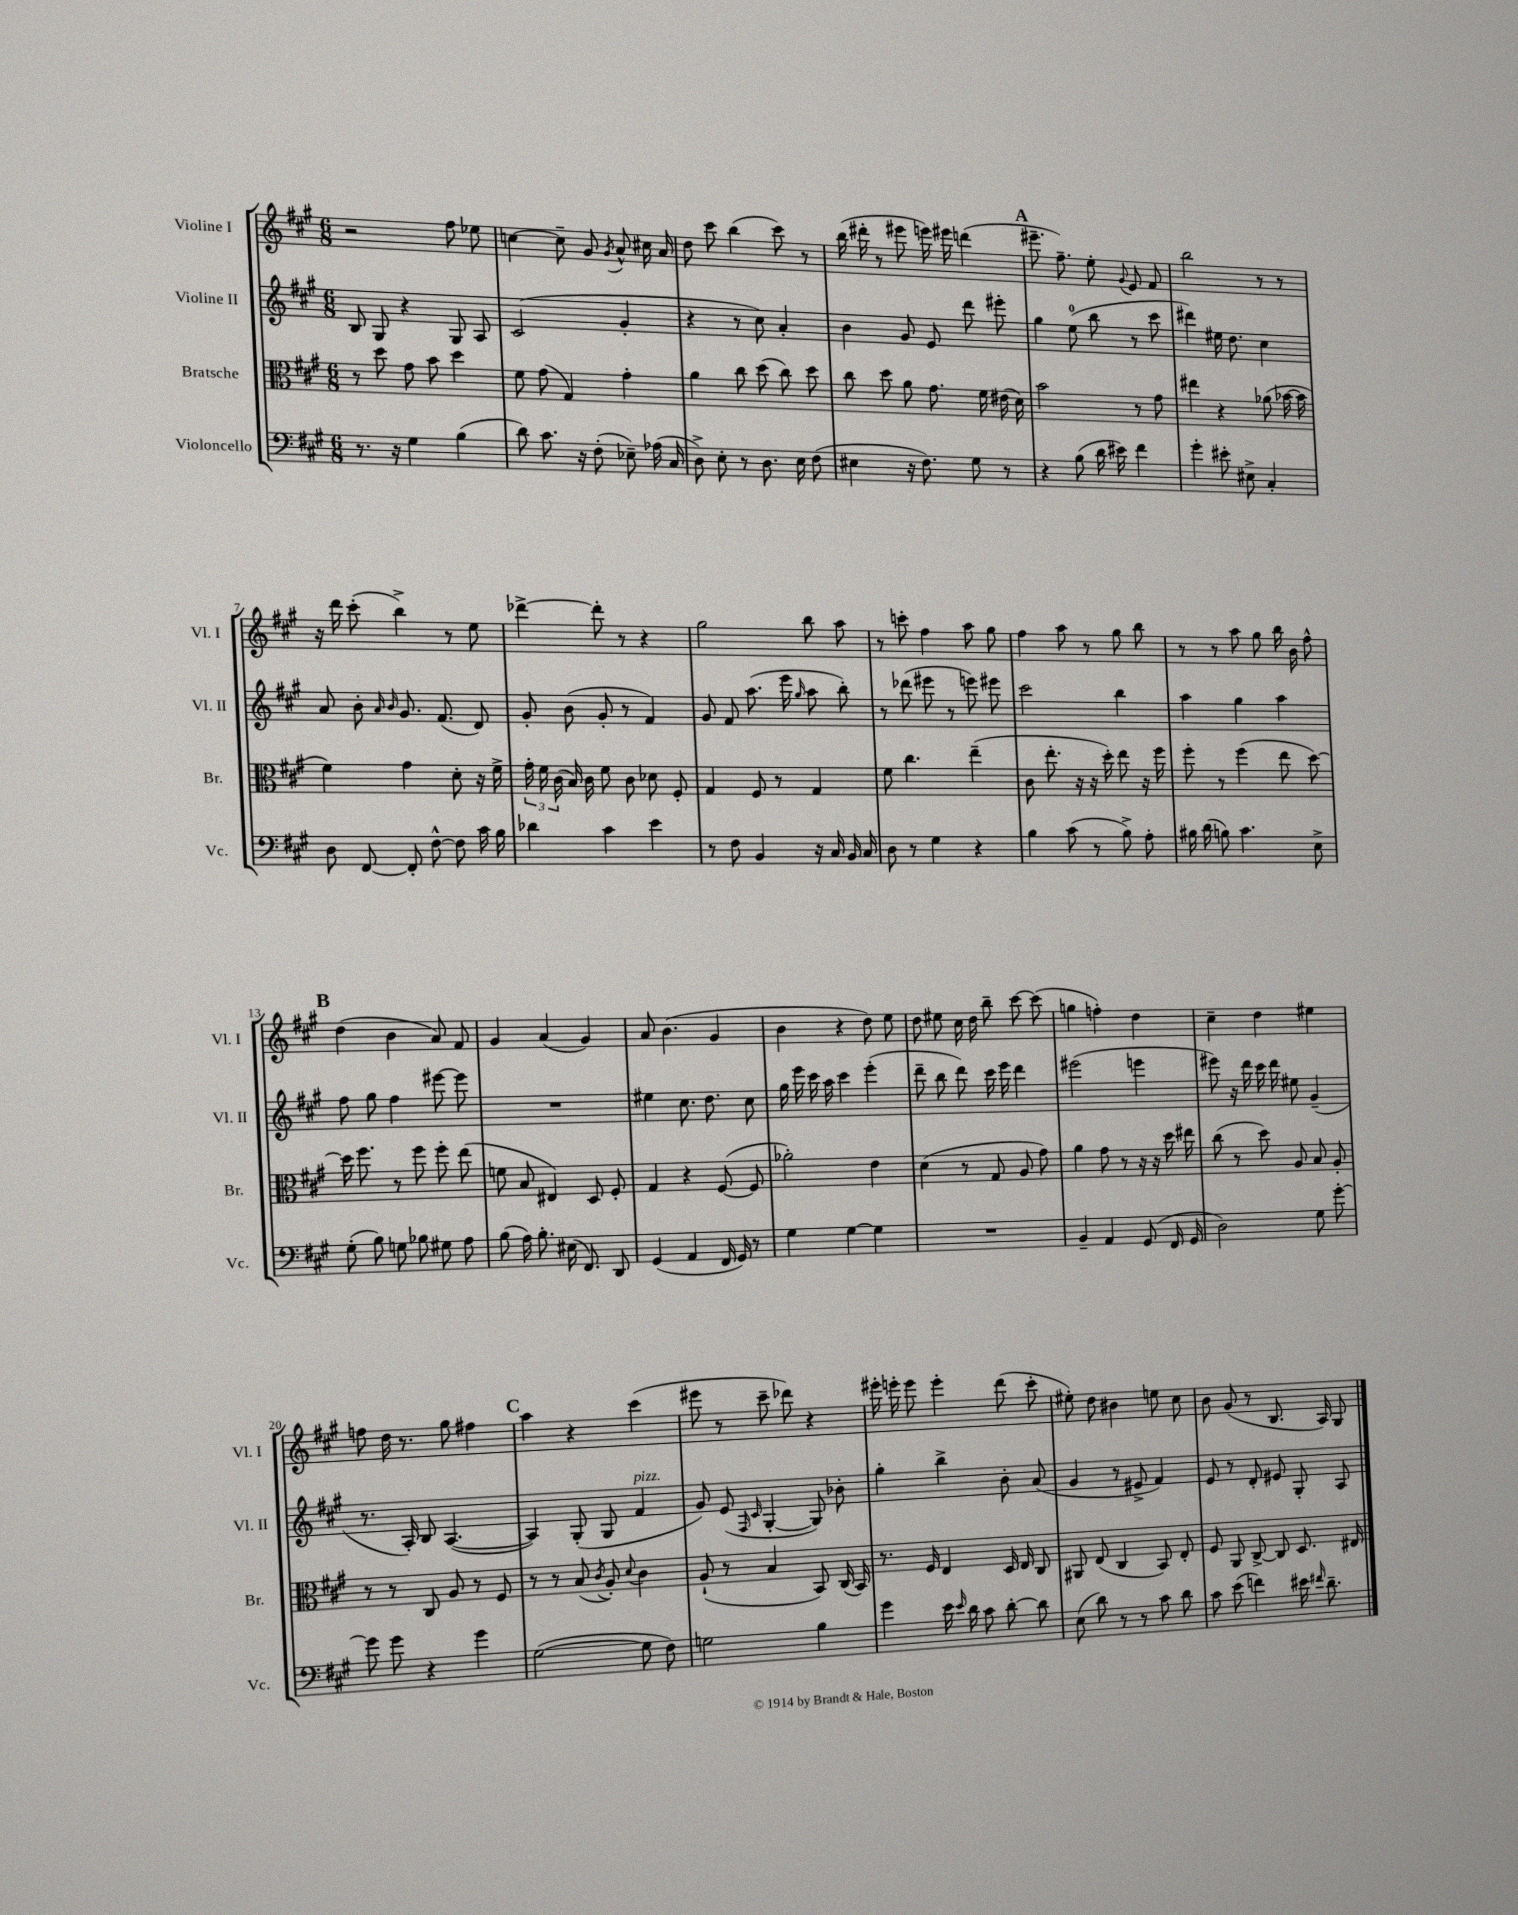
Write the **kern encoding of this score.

**kern	**kern	**kern	**kern
*staff4	*staff3	*staff2	*staff1
*clefF4	*clefC3	*clefG2	*clefG2
*k[f#c#g#]	*k[f#c#g#]	*k[f#c#g#]	*k[f#c#g#]
*M6/8	*M6/8	*M6/8	*M6/8
8.r	8r	8B	2r
.	8dd	8G#	.
16r	.	.	.
4G#	8g#	4r	.
.	8b	.	.
(4B	4dd	8G#	8ff#
.	.	8A	8ee-
=	=	=	=
8d)	8f#	(2c#	[4cc
8.c#	(8g#	.	.
.	4G#)	.	8cc~]
16r	.	.	.
(8F#'	.	.	8g#
.	.	.	8qg#
8E-~)	4g#'	4g#'	8a^^
(16A-	.	.	16cc#
16C#	.	.	16a
=	=	=	=
8D^)	4a	4r	8dd
8E'	.	.	8ccc#
8r	8cc#	8r	(4bb
8.D	(8dd	8cc#)	.
.	8cc#)	4a'	8ccc#)
16E	.	.	.
(8F#	8dd	.	8r
=	=	=	=
4E#	8cc#	4b	(16bb
.	.	.	16ddd#'
.	8dd	.	8r
16r	8a	8g#	8eee#
8.F#)	.	.	.
.	8.g#	8e	16eee)
.	.	.	16eee#
8G#	.	8ddd	(4ddd
.	16f#	.	.
8r	(16e#	8eee#'	.
.	16d)	.	.
=	=	=	=
4r	2b	4gg#	8.eee#~
.	.	.	8.ff#~)
(8B	.	(8ee	.
16d	.	8bb	8ee'
16e#)	.	.	.
.	.	.	8qqg#
4f#	8r	8r	8e
.	8g#	8ccc#	8f#
=	=	=	=
4g#'	4ee#	4ddd#)	2bb
8e#'	4r	16ee#	.
.	.	8.dd	.
8E#^	.	.	.
4C#'	(8a-	4cc#	8r
.	[16b-	.	8r
.	16b-]	.	.
=	=	=	=
8D	4f#)	8a	16r
.	.	.	16ddd
[8FF#	.	8b'	(8ccc#'
.	.	16qqa	.
.	.	16qqb	.
8FF#']	4g#	8.g#	4bb^)
[8F#^^	.	.	.
.	.	(8.f#	.
8F#]	8d'	.	8r
16c#	16r	8d)	8ee
16B	16f#^	.	.
=	=	=	=
4d-	24g#'	8g#'	[4ddd-^
.	24f#	.	.
.	(24c#	.	.
.	16B)	(8b	.
.	16c#	.	.
4c#	8f#	8g#'	8ddd-']
.	8c#	8r	8r
4e	8d-	4f#)	4r
.	8F#'	.	.
=	=	=	=
8r	4G#	8g#	2gg#
8F#	.	8f#	.
4BB	8F#	(8.aa	.
.	8r	.	.
.	.	16eee	.
.	.	16qqgg#	.
16r	4G#	8aa	8bb
16C#	.	.	.
16BB	.	8bb')	8aa
16C#	.	.	.
=	=	=	=
8D	8f#	8r	8r
8r	4.cc#	(8ddd-	8ccc'
4G#	.	8eee#	4ff#
.	.	8r	.
4r	(4ee~	8eee)	8aa
.	.	8eee#	8gg#
=	=	=	=
4B	8c#	2ccc#	4ff#
.	8.ee'	.	.
(8c#	.	.	8aa
.	16r	.	.
8r	16r	.	8r
.	16dd')	.	.
8B^)	8ee	4bb	8gg#
8A'	16r	.	8bb
.	16ff#	.	.
=	=	=	=
16B#	8ff#'	4aa	8r
(16d	.	.	.
8B)	8r	.	8r
4.c#	(4ff#	4gg#	8aa
.	.	.	8gg#
.	8ee	4aa	16bb
.	.	.	16b
8E^	[8dd)	.	8ff#^^
=	=	=	=
(8G#'	16dd]	8ff#	(4dd
.	8.ff#	.	.
8B)	.	8gg#	.
8G	8r	4ff#	4b
8B-	8ff#	.	.
8G#	8ff#'	[8eee#	8a)
8A	(8ee	8eee#]	8f#
=	=	=	=
(8B	8f	2.r	4g#
16A)	8B	.	.
8.B'	.	.	.
.	4E#)	.	(4a
(16E#	.	.	.
8.FF#)	.	.	.
.	8D	.	4g#)
8DD	8F#'	.	.
=	=	=	=
(4GG#	4G#	4ee#	8a
.	.	.	(4.b
4AA	4r	8.cc#	.
.	.	8.dd	.
16FF#	([8F#	.	4g#
16GG#)	.	.	.
8r	8F#]	8cc#	.
=	=	=	=
4G#	2a-')	16gg#	4b
.	.	16eee	.
.	.	16ccc#	.
.	.	16aa	.
[4G#	.	4ccc#	4r
4G#]	4e	(4eee'	8dd)
.	.	.	8ee
=	=	=	=
2.r	(4d	8ddd~	8dd
.	.	8bb	8ee#
.	8r	8ddd)	16cc#
.	.	.	16dd
.	8G#	16ccc#	8bb~
.	.	16eee	.
.	8A	4ddd	[8ccc#
.	8g#)	.	(8ccc#]
=	=	=	=
4BB~	4a	(2eee#	4gg
4AA	8g#	.	4ff')
.	8r	.	.
(8GG#	16r	4eee	4dd
.	16r	.	.
16FF#	16dd	.	.
16GG#	16ee#	.	.
=	=	=	=
2D)	(8cc#	8eee#)	4cc#~
.	8r	16r	.
.	.	16ddd	.
.	8dd)	16ccc#	4dd
.	.	16ddd	.
.	8A	8ee#	.
8G#	8B	(4g#~	4ee#
[8g#'	8A'	.	.
=	=	=	=
8g#]	8r	8.r	8ff
8g#	8r	.	16dd
.	.	16A')	8.r
4r	8C#	8B	.
.	8A	([4.A	8gg#
4g#	8r	.	4ff#
.	8F#	.	.
=	=	=	=
([2G#	8r	4A])	4aa
.	8r	.	.
.	(8B	(8G#'	4r
.	8qc#	.	.
.	8A')	8G#	.
.	8qqd	.	.
8G#]	4c#	4f#	(4ccc#
8F#)	.	.	.
=	=	=	=
2G	(8A`	8g#)	8eee#
.	8r	(8e	8r
.	.	16qqF#	.
.	.	16qqc#	.
.	4B	[4G#'	8ccc#~
.	.	.	8ddd-)
4B	8BB)	8G#])	4r
.	(16C#	8b-'	.
.	16BB)	.	.
=	=	=	=
4g#	8.r	4gg#'	16eee#'
.	.	.	16eee'
.	.	.	8eee
.	16F#	.	.
16e	4E	4bb^	4eee'
16qqe	.	.	.
16d	.	.	.
8c#	.	.	.
[8d'	16D	8b'	(8ddd
.	16E	.	.
8d]	8C#	(8a	8ccc#'
=	=	=	=
(8E	8AA#	4g#	8ee#')
8d)	(8E	.	8dd
8r	4C#	8r	4b#
8r	.	8e#^	.
8c#	8BB)	4f#)	8ee
8d	8E'	.	8cc#
=	=	=	=
8c#	8F#	8e	8b
(8e	8AA	8r	(8g#
4f)	[8C#^	8d'	8r
.	8C#]	8e#	8.B
16e#	8.D	8G#'	.
16qqf#	.	.	.
8.d~	.	.	16A)
.	.	8A	8G#
.	16E#	.	.
==	==	==	==
*-	*-	*-	*-
